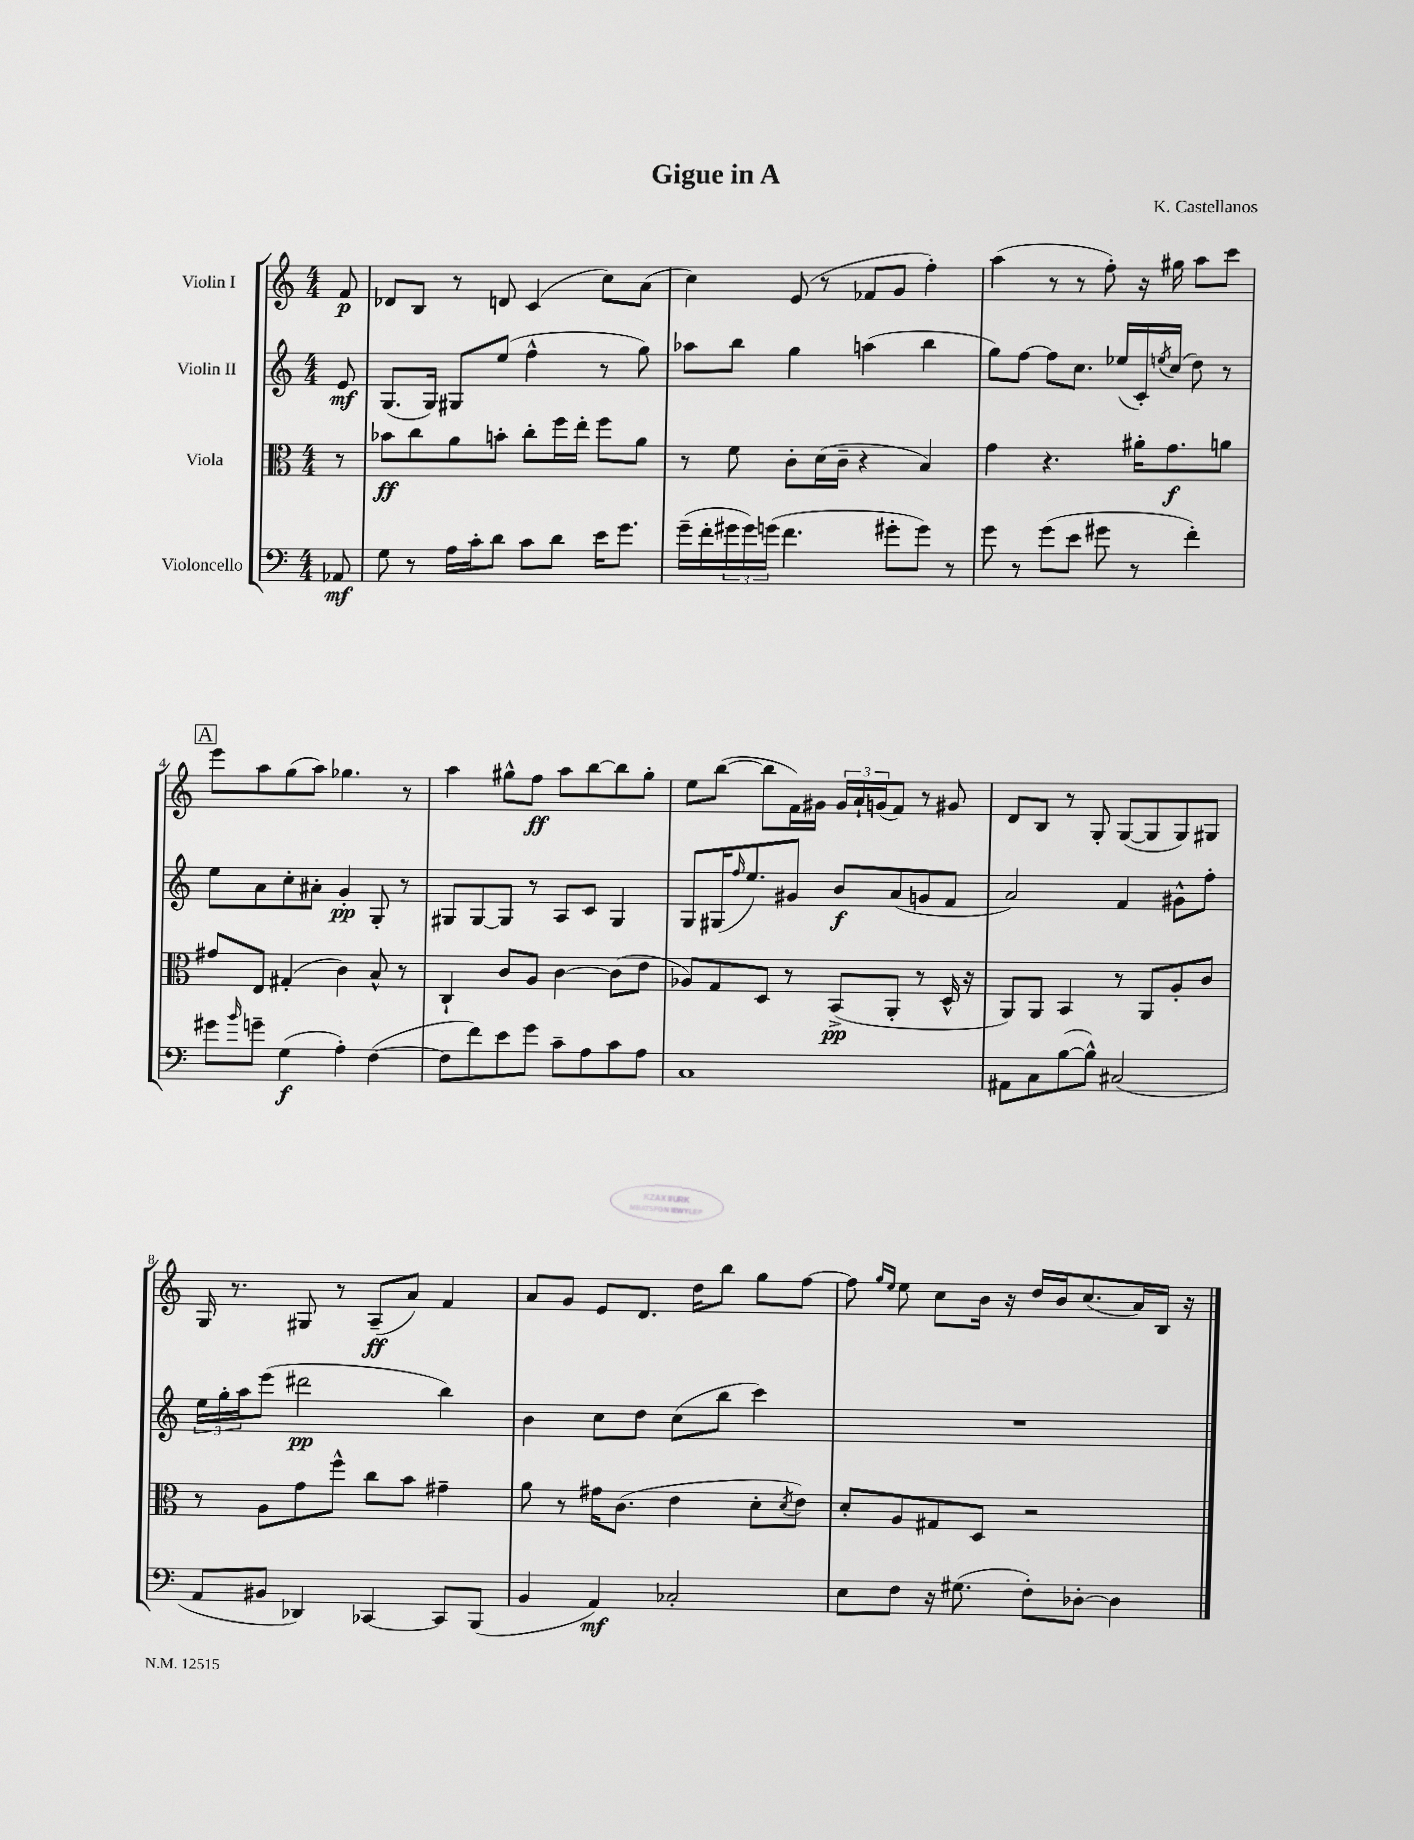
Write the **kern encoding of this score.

**kern	**kern	**kern	**kern
*staff4	*staff3	*staff2	*staff1
*clefF4	*clefC3	*clefG2	*clefG2
*k[]	*k[]	*k[]	*k[]
*M4/4	*M4/4	*M4/4	*M4/4
8AA-/	8r	8e/	8f/
=	=	=	=
8G\	8b-\L	(8.G/L	8d-/L
8r	8cc\	.	8B/J
.	.	16G/Jk)	.
16A\LL	8a\	8G#/L	8r
16c'\J	.	.	.
8d\J	8b'\J	(8ee/J	8d/
8c\L	8cc'\L	4ff^^\	(4c/
8d\J	16ff\L	.	.
.	16ee'\JJ	.	.
16e\LK	8ff\L	8r	8cc\L)
8.g\J	.	.	.
.	8a\J	8gg\)	(8a\J
=	=	=	=
(16g~\LL	8r	8aa-\L	4cc\)
16f'\	.	.	.
24g#\	8f\	8bb\J	.
24g#\)	.	.	.
(24g\JJ	.	.	.
4.f\	8c'\L	4gg\	(8e/
.	(16d\L	.	8r
.	16c~\JJ	.	.
.	4r	(4aa\	8f-/L
8g#'\L	.	.	8g/J
8g#\J)	4B/)	4bb\	4ff'\)
8r	.	.	.
=	=	=	=
8g\	4g\	8gg\L)	(4aa\
8r	.	[8ff\J	.
(8g\L	4.r	8ff\]L	8r
8e\J	.	8.cc\J	8r
8g#\	.	.	8ff'\)
.	.	(16ee-/LL	.
8r	16a#'\LK	16c'/)	16r
.	.	8qee/	.
.	8.g\	(16cc/JJ	16gg#\
4f'\)	.	8dd\)	8aa\L
.	8a\J	8r	8ccc\J
=	=	=	=
8g#\L	8g#/L	8ee\L	8eee\L
16qqb/	.	.	.
8g~\J	8E/J	8a\	8aa\
(4G\	(4G#'/	8cc'\	(8gg\
.	.	8a#'\J	8aa\J)
4A'\)	4c\)	4g'/	4.gg-\
([4F\	8B^^/	8G'/	.
.	8r	8r	8r
=	=	=	=
8F\]L	4C`/	8G#/L	4aa\
8f\)	.	[8G#/	.
8e\	8c/L	8G#/]J	8gg#^^\L
8g\J	8A/J	8r	8ff\J
8c~\L	[4c\	8A/L	8aa\L
8A\	.	8c/J	[8bb\
8c\	(8c\]L	4G#/	8bb\]
8A\J	8e\J	.	8gg#'\J
=	=	=	=
1C	8A-/L)	8G/L	8ee\L
.	8G/	(16G#/K	([8bb\J
.	.	16qqff/	.
.	.	8.ee/)	.
.	8D/J	.	8bb\]L
.	8r	8g#/J	16f\L)
.	.	.	16g#\JJ
.	(8BB^/L	8b/L	24g#/LL
.	.	.	24a`/
.	.	.	(24g/J
.	8AA'/J	(8a/	8f/J)
.	8r	8g/	8r
.	16D^^/	8f/J	8g#/
.	16r	.	.
=	=	=	=
8AA#\L	8AA/L)	2a/)	8d/L
8C\	8AA/J	.	8B/J
([8B\	4BB/	.	8r
8B^^\]J)	.	.	8G'/
(2C#/	8r	4f/	([8G/L
.	8AA/L	.	8G/]
.	8A'/	8g#^^\L	8G/)
.	8c/J	8ff'\J	8G#/J
=	=	=	=
8AA/L	8r	24ee\LL	16G/
.	.	24gg'\	.
.	.	.	8.r
.	.	24aa\J	.
8BB#/J	8A\L	(8eee\J	.
4DD-/)	8g\	2ddd#\	8G#/
.	8ff^^\J	.	8r
[4CC-/	8cc\L	.	(8A~/L
.	8b\J	.	8a/J)
8CC-/]L	4g#~\	4bb\)	4f/
(8BBB/J	.	.	.
=	=	=	=
4BB/	8a\	4b\	8a/L
.	8r	.	8g/J
4AA/)	16g#\LK	8cc\L	8e/L
.	(8.c\J	.	.
.	.	8dd\J	8.d/J
2C-'/	4e\	(8cc\L	.
.	.	.	16dd\LK
.	.	8bb\J	8bb\J
.	8d'\L	4ccc\)	8gg\L
.	8qd/	.	.
.	8e\J)	.	[8ff\J
=	=	=	=
8E\L	8d'/L	1r	8ff\]
.	.	.	16qqgg/LL
.	.	.	16qqee/JJ
8F\J	8A/	.	8ee\
16r	8G#/	.	8cc\L
(8.G#\	.	.	.
.	8D/J	.	16b\Jk
.	.	.	16r
8F'\L)	2r	.	16dd/LL
.	.	.	16b/J
[8D-'\J	.	.	(8.cc/
4D-\]	.	.	.
.	.	.	16a/L)
.	.	.	16B/JJ
.	.	.	16r
==	==	==	==
*-	*-	*-	*-
